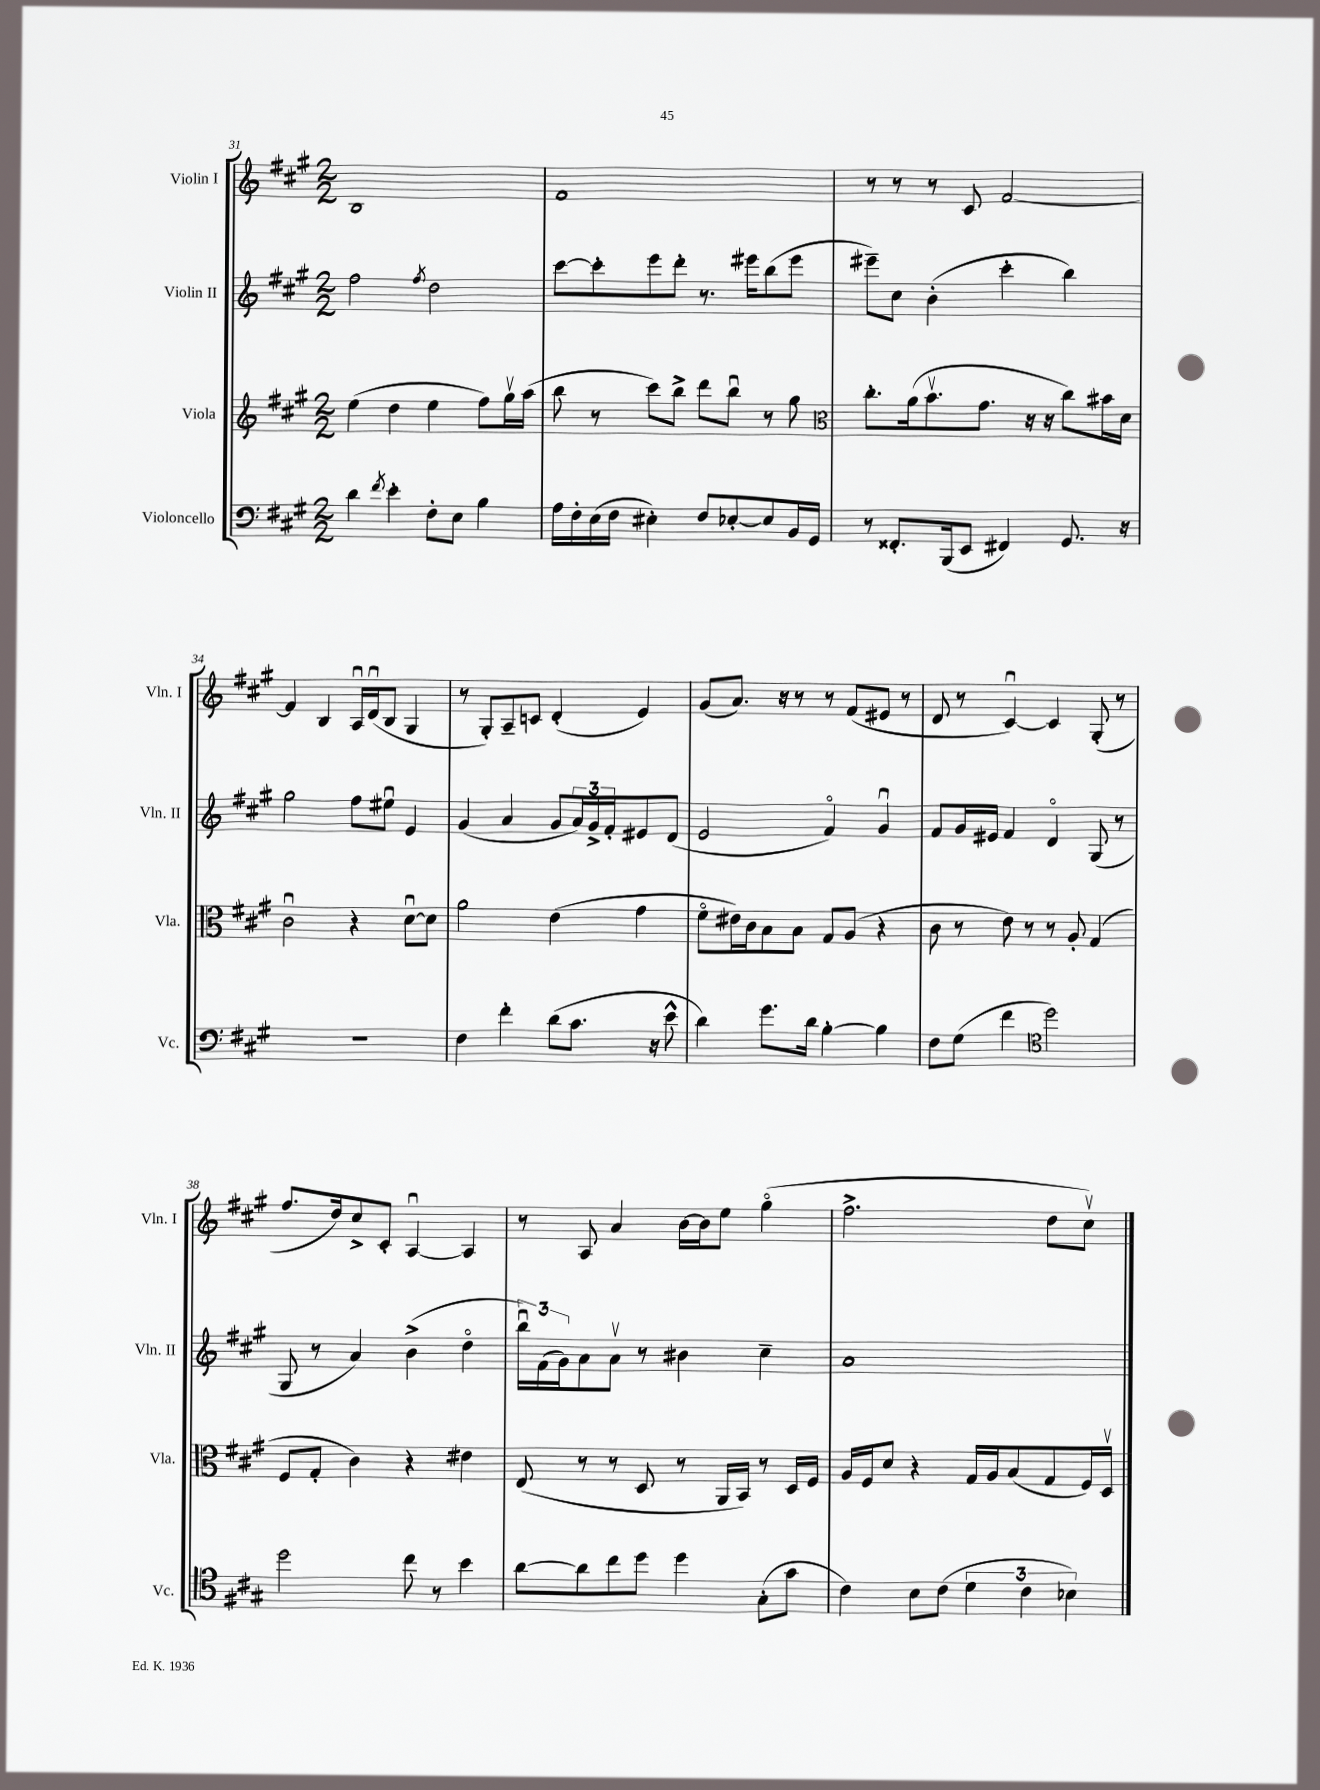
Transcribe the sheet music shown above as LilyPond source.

<<
\new StaffGroup <<
\new Staff = "s0" \with { instrumentName = "Violin I" shortInstrumentName = "Vln. I" } {
    \clef treble \key a \major \numericTimeSignature \time 2/2
    b1 |
    fis'1 |
    r8 r8 r8 cis'8 fis'2~ |
    fis'4 b4 a16\downbow d'16\downbow( b8 gis4 |
    r8 gis8-.) a8-- c'8 d'4-.( e'4) |
    gis'8( a'8.) r16 r8 r8 fis'8( eis'8 r8 |
    d'8 r8 cis'4~\downbow) cis'4 gis8-.( r8 |
    fis''8. d''16) cis''8-> cis'8-. a4~\downbow a4 |
    r8 a8 a'4 b'16~ b'16 e''8 gis''4\flageolet( |
    fis''2.-> d''8 cis''8\upbow) \bar "|." |
}
\new Staff = "s1" \with { instrumentName = "Violin II" shortInstrumentName = "Vln. II" } {
    \clef treble \key a \major \numericTimeSignature \time 2/2
    fis''2 \acciaccatura { fis''8 } d''2 |
    cis'''8~ cis'''8-. e'''8 d'''8-. r8. eis'''16 b''8( eis'''8 |
    eis'''8--) cis''8 b'4-.( cis'''4-. b''4) |
    gis''2 fis''8 eis''8\downbow e'4 |
    gis'4( a'4 gis'8 \tuplet 3/2 { a'16) gis'16-> fis'16-. } eis'8 d'8( |
    e'2 fis'4\flageolet) gis'4\downbow |
    fis'8 gis'16 eis'16 fis'4 d'4\flageolet gis8( r8 |
    gis8 r8 a'4) b'4->( d''4\flageolet |
    \tuplet 3/2 { b''16\downbow) fis'16( gis'16) } a'8 a'8\upbow r8 bis'4 cis''4-- |
    a'1 \bar "|." |
}
\new Staff = "s2" \with { instrumentName = "Viola" shortInstrumentName = "Vla." } {
    \clef treble \key a \major \numericTimeSignature \time 2/2
    e''4( d''4 e''4 fis''8) gis''16\upbow a''16( |
    b''8 r8 cis'''8) b''8-> d'''8 b''8\downbow r8 gis''8 |
    \clef alto cis''8.-. a'16( b'8.\upbow gis'8. r16 r16 cis''8) bis'16 d'16 |
    cis'2\downbow r4 d'8~\downbow d'8 |
    a'2 e'4( gis'4 |
    fis'8\flageolet eis'16) cis'16 b8 b8 gis8 a8( r4 |
    cis'8 r8 e'8) r8 r8 a8-. gis4( |
    fis8 gis8-. cis'4) r4 eis'4 |
    e8( r8 r8 d8 r8 a,16 b,16) r8 d16 fis16 |
    a16 fis16 d'8 r4 gis16 a16 b8( gis8 fis16) d16\upbow \bar "|." |
}
\new Staff = "s3" \with { instrumentName = "Violoncello" shortInstrumentName = "Vc." } {
    \clef bass \key a \major \numericTimeSignature \time 2/2
    d'4 \acciaccatura { fis'8 } e'4-. fis8-. e8 b4 |
    a16 fis16-. e16( fis16 eis4-.) fis8 ees8~-. ees8 b,16 gis,16 |
    r8 fisis,8.-. b,,16( e,8 fis,4) gis,8. r16 |
    R1 |
    fis4 fis'4-. d'8( cis'8. r16 e'8-^ |
    d'4) gis'8. d'16 b4~-. b4 |
    fis8 gis8( fis'4 \clef tenor d''2) |
    d''2 cis''8 r8 b'4 |
    a'8~ a'8 cis''8 d''8 d''4 gis8-.( gis'8 |
    cis'4) b8 cis'8( \tuplet 3/2 { d'4 cis'4 bes4) } \bar "|." |
}
>>
>>
\layout { \context { \Score currentBarNumber = #31 } }
